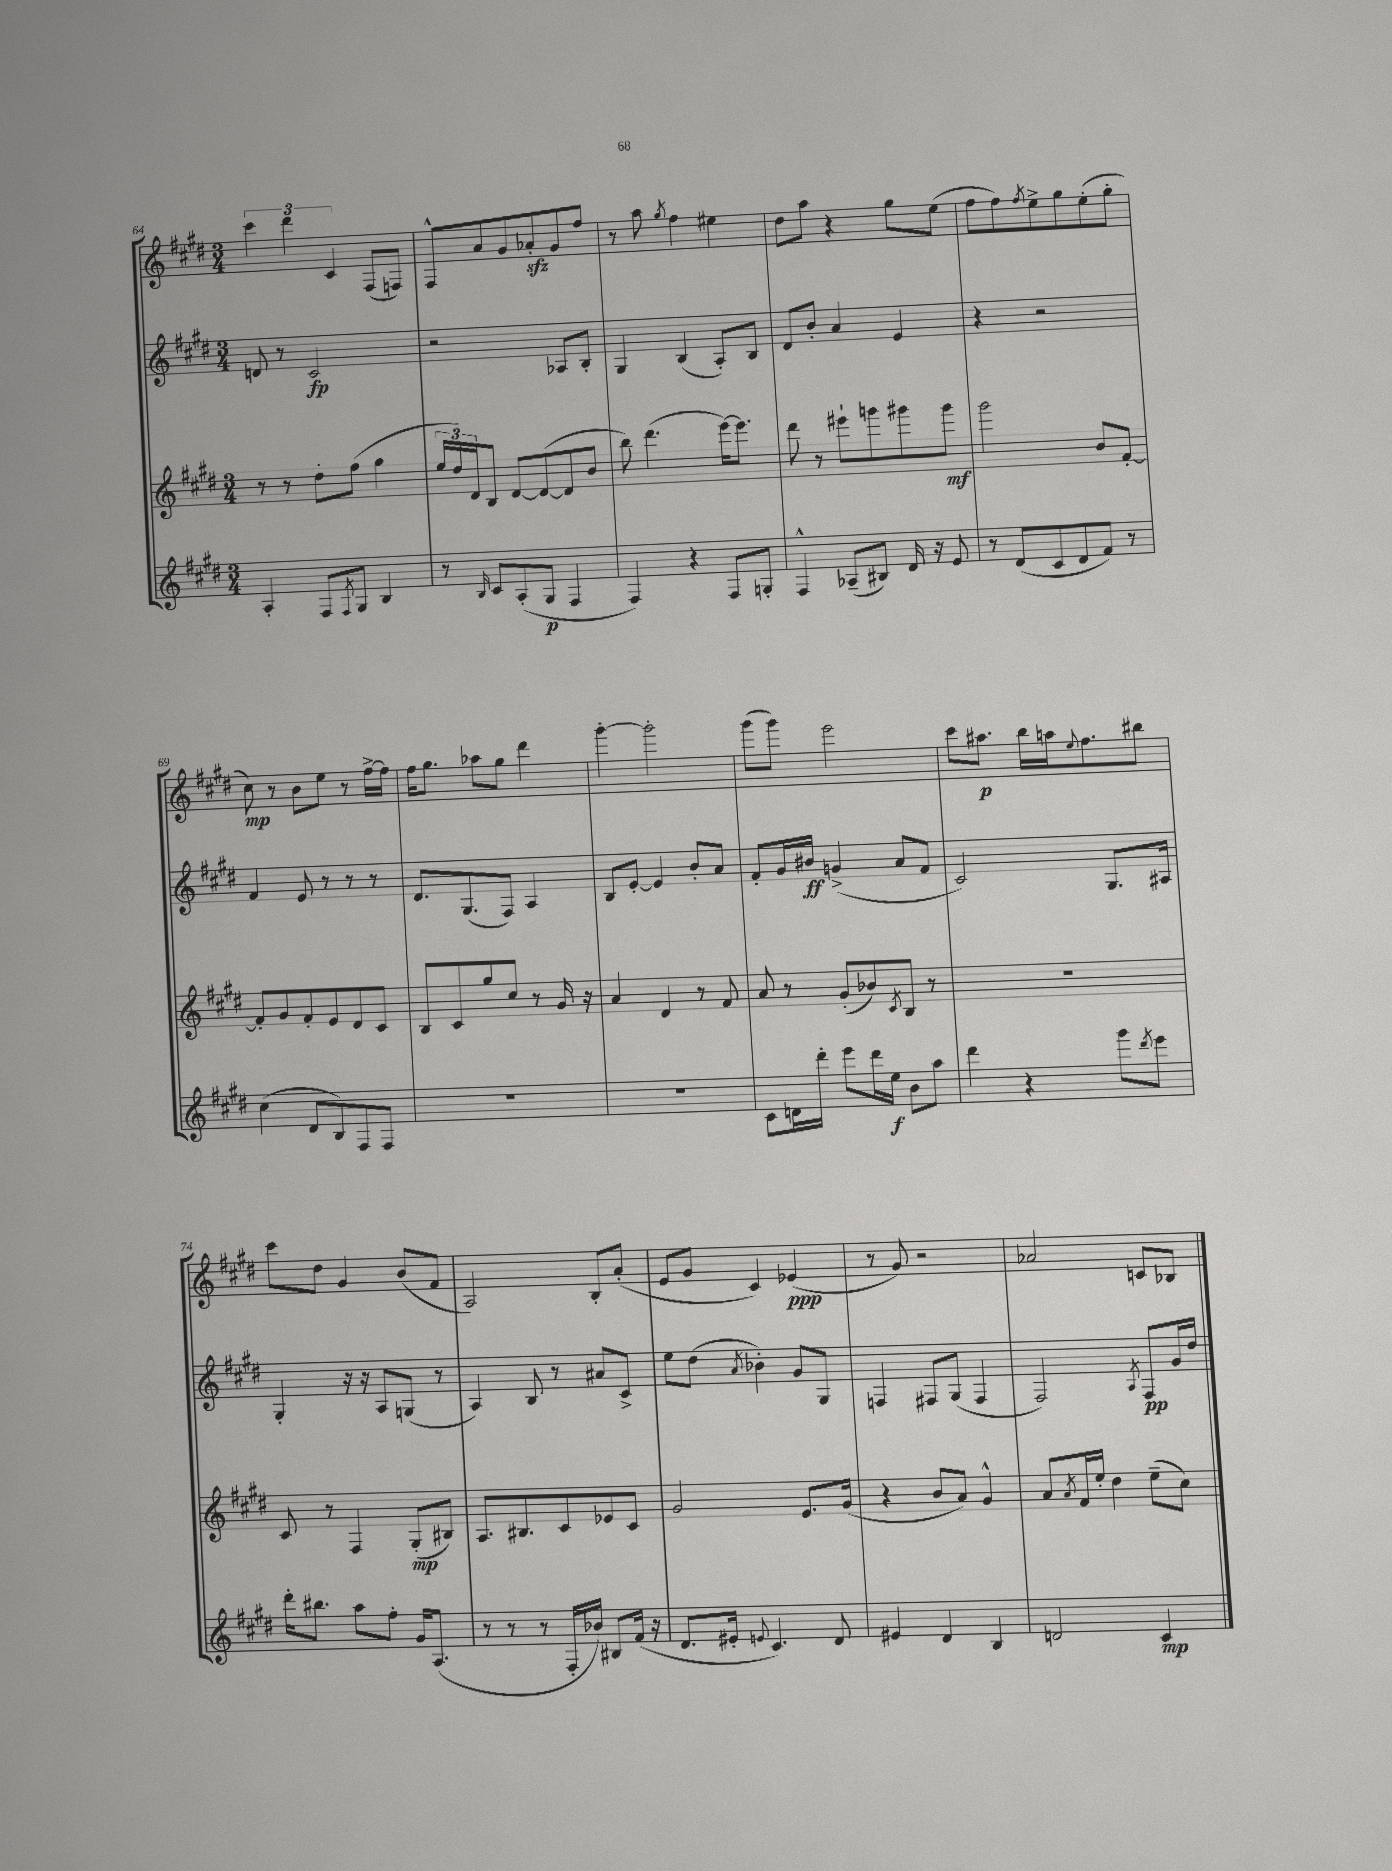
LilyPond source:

<<
\new StaffGroup <<
\new Staff = "s0" {
    \clef treble \key e \major \numericTimeSignature \time 3/4
    \tuplet 3/2 { cis'''4 dis'''4 cis'4 } fis8( f8) |
    fis8-^ a'8 gis'8 aes'8-.\sfz gis'8 fis''8 |
    r8 a''8 \acciaccatura { gis''8 } fis''4 eis''4 |
    dis''8 a''8 r4 gis''8 e''8( |
    fis''8 fis''8) \acciaccatura { fis''8 } e''8-> gis''8 e''8-.( gis''8-. |
    cis''8\mp) r8 b'8 e''8 r8 fis''16~-> fis''16 |
    fis''16 gis''8. aes''8 gis''8 dis'''4 |
    gis'''4~-. gis'''2-. |
    gis'''8( gis'''8) e'''2 |
    cis'''8 ais''8.\p b''16 a''16 \appoggiatura { e''8 } fis''8. bis''8 |
    cis'''8 dis''8 gis'4 b'8( fis'8 |
    a2) b8-. a'8-.( |
    e'8 gis'8 cis'4) ees'4\ppp( |
    r8 gis'8) r2 |
    aes'2 c'8 bes8 \bar "|." |
}
\new Staff = "s1" {
    \clef treble \key e \major \numericTimeSignature \time 3/4
    d'8 r8 cis'2\fp |
    r2 aes8 b8-. |
    gis4 b4( a8-.) b8 |
    dis'8 b'8-. a'4 e'4 |
    r4 r2 |
    fis'4 e'8 r8 r8 r8 |
    dis'8. gis8.( fis8) a4 |
    b8 e'8~-. e'4 b'8-. a'8 |
    fis'8-. gis'16 bis'16\ff g'4->( a'8 fis'8 |
    cis'2) gis8. ais16 |
    gis4-. r16 r16 a8 g8( r8 |
    a4) b8 r8 ais'8 cis'8-> |
    e''8 dis''8( \acciaccatura { a'8 } bes'4-.) gis'8 gis8 |
    f4 fis8 gis8( fis4 |
    fis2) \acciaccatura { a8 } fis8\pp gis'16 dis''16 \bar "|." |
}
\new Staff = "s2" {
    \clef treble \key e \major \numericTimeSignature \time 3/4
    r8 r8 dis''8-. fis''8( gis''4 |
    \tuplet 3/2 { e''16 dis''16) dis'16 } b8 dis'8~ dis'8~( dis'8 b'8 |
    b''8) dis'''4.( e'''16~) e'''8. |
    dis'''8 r8 eis'''8-! g'''8 gis'''8 gis'''8\mf |
    gis'''2 b'8 fis'8~-. |
    fis'8-. gis'8 fis'8-. e'8 dis'8 cis'8 |
    b8 cis'8 gis''8 cis''8 r8 gis'16 r16 |
    a'4 dis'4 r8 fis'8 |
    a'8 r8 gis'8-.( bes'8) \acciaccatura { cis'8 } b8 r8 |
    R2. |
    cis'8 r8 fis4 gis8-.\mp( bis8) |
    a8. bis8. cis'8 ees'8 cis'8 |
    gis'2 e'8. gis'16( |
    r4 b'8 a'8) gis'4-^ |
    a'8 \acciaccatura { a'8 } fis'16 e''16-. dis''4 e''8--( cis''8) \bar "|." |
}
\new Staff = "s3" {
    \clef treble \key e \major \numericTimeSignature \time 3/4
    a4-. fis8 \acciaccatura { fis8 } gis8 b4 |
    r8 \grace { b16 } cis'8 a8-.( gis8\p fis4 |
    fis4) r4 fis8 g8-. |
    fis4-^ aes8--( bis8) dis'16 r16 e'8 |
    r8 dis'8( cis'8 dis'8 fis'8) r8 |
    cis''4( dis'8 b8) fis8 fis8 |
    R2. |
    R2. |
    cis'8 d'16 dis'''16-. e'''8 dis'''16 e''16\f b'8 a''8 |
    dis'''4 r4 gis'''8 \acciaccatura { dis'''8 } e'''8 |
    dis'''16-. bis''8. a''8 fis''8-. gis'16 a8.( |
    r8 r8 r8 fis16-. bes'16) bis8 fis'16( r16 |
    dis'8. eis'16-. \appoggiatura { e'8 } cis'4.) dis'8 |
    eis'4 dis'4 b4 |
    d'2 cis'4\mp \bar "|." |
}
>>
>>
\layout { \context { \Score currentBarNumber = #64 } }
